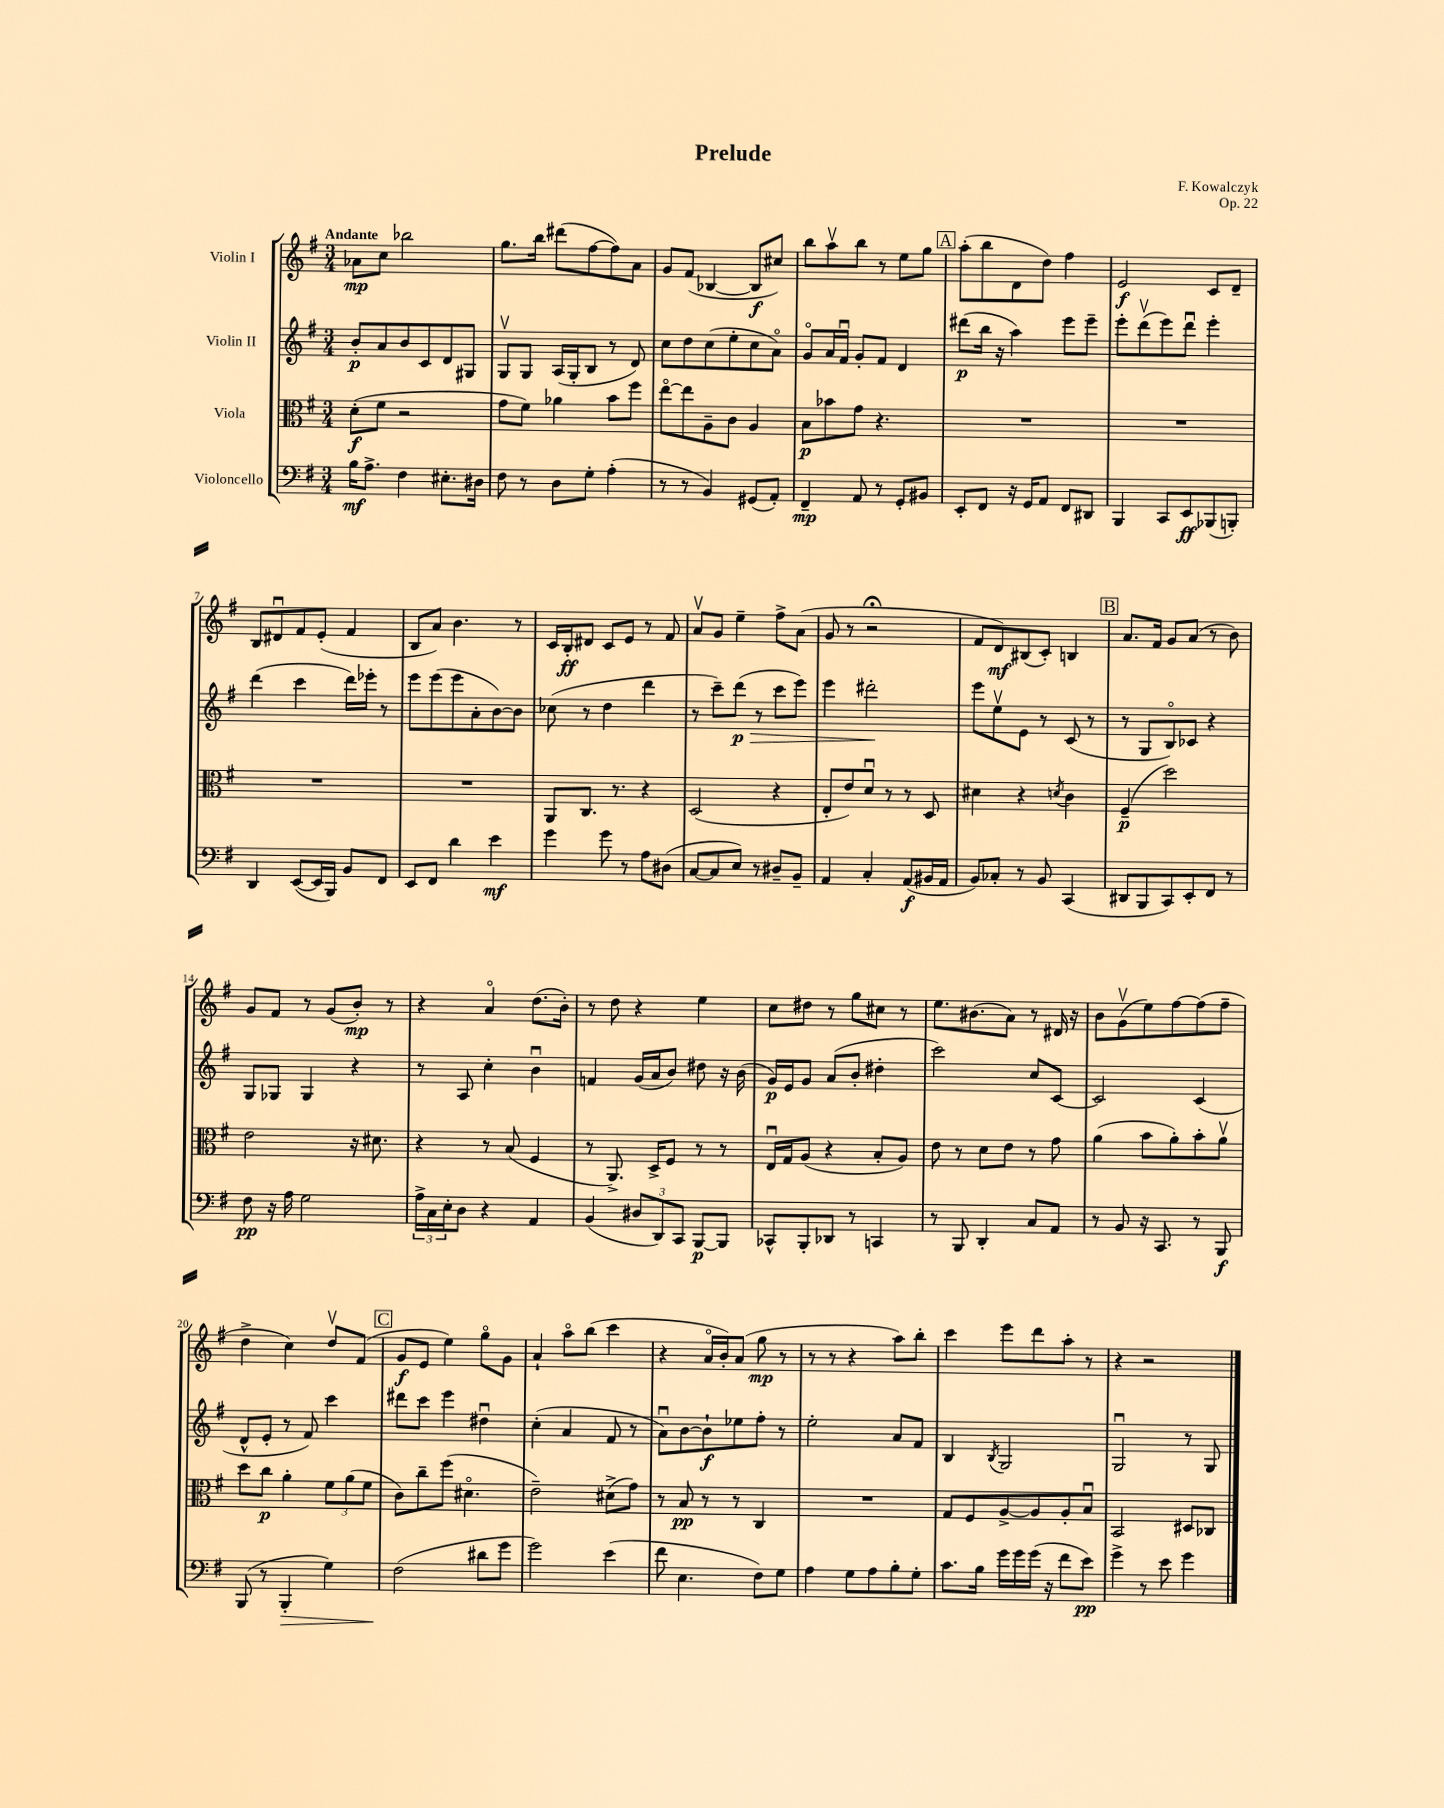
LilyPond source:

\header { title = "Prelude" composer = "F. Kowalczyk" opus = "Op. 22" }
<<
\new StaffGroup <<
\new Staff = "s0" \with { instrumentName = "Violin I" } {
    \clef treble \key g \major \numericTimeSignature \time 3/4 \tempo "Andante"
    aes'8\mp c''8 bes''2 |
    g''8. b''16 dis'''8( fis''8~ fis''8) a'8 |
    g'8 fis'8( bes4~ bes8\f cis''8) |
    b''8 a''8\upbow b''8 r8 e''8 g''8 |
    \mark \markup { \box "A" } a''8-.( b''8 d'8 d''8) fis''4 |
    e'2\f c'8 d'8-- |
    b8 dis'8\downbow fis'8 e'8-.( fis'4 |
    b8 a'8) b'4. r8 |
    c'16 b16-.\ff dis'8 c'8 e'8 r8 fis'8 |
    a'8\upbow g'8 e''4-- fis''8-> a'8( |
    g'8 r8 r2\fermata |
    fis'8 d'8\mf) bis8( c'8-.) b4 |
    \mark \markup { \box "B" } a'8. fis'16 g'8 a'8( r8 b'8) |
    g'8 fis'8 r8 g'8( b'8-.\mp) r8 |
    r4 a'4\flageolet d''8.( b'16-.) |
    r8 d''8 r4 e''4 |
    c''8 dis''8 r8 g''8 cis''8 r8 |
    e''8. bis'8.( a'8) r8 dis'16 r16 |
    b'8 g'8\upbow( e''8) fis''8~ fis''8( fis''8-- |
    d''4-> c''4) d''8\upbow fis'8( |
    \mark \markup { \box "C" } g'8\f e'8 e''4) g''8\flageolet g'8 |
    a'4-! a''8\flageolet b''8( c'''4 |
    r4 a'16\flageolet b'16-.) a'8( g''8\mp r8 |
    r8 r8 r4 a''8) b''8-. |
    c'''4 e'''8 d'''8 a''8-. r8 |
    r4 r2 \bar "|." |
}
\new Staff = "s1" \with { instrumentName = "Violin II" } {
    \clef treble \key g \major \numericTimeSignature \time 3/4
    b'8-.\p a'8 b'8 c'8 d'8 gis8 |
    g8\upbow g8 a16( g16-. b8 r8 d'8) |
    c''8 d''8 c''8( e''8-. c''8 a'8\flageolet) |
    g'8\flageolet a'16 fis'16\downbow g'8-. fis'8 d'4 |
    \mark \markup { \box "A" } dis'''8\p( b''16 r16 a''4) e'''8 e'''8-- |
    e'''8-. d'''8\upbow( e'''8) d'''8\downbow e'''4-. |
    d'''4( c'''4 d'''16) ees'''16-. r8 |
    e'''8 e'''8( e'''8 a'8-. b'8~) b'8 |
    ces''8( r8 d''4 d'''4 |
    r8 c'''8--) d'''8\p\>( r8 c'''8 e'''8) |
    e'''4 dis'''2-.\! |
    e'''8 e''8\upbow e'8 r8 c'8( r8 |
    \mark \markup { \box "B" } r8 g8 b8\flageolet) ces'8 r4 |
    g8 ges8 ges4 r4 |
    r8 a8 c''4-. b'4\downbow |
    f'4 g'16( a'16 b'8) dis''8 r16 b'16( |
    g'16\p) e'16 g'8 a'8( b'8-. dis''4-. |
    c'''2) c''8 c'8~ |
    c'2 c'4( |
    d'8-^ e'8-. r8 fis'8) c'''4 |
    \mark \markup { \box "C" } dis'''8 c'''8 e'''4 dis''4\downbow |
    c''4-.( a'4 fis'8 r8 |
    a'8\downbow) b'8~ b'8-!\f ees''8 fis''8-. r8 |
    e''2-. a'8 fis'8 |
    b4 \acciaccatura { b8 } g2 |
    g2\downbow r8 g8 \bar "|." |
}
\new Staff = "s2" \with { instrumentName = "Viola" } {
    \clef alto \key g \major \numericTimeSignature \time 3/4
    d'8-.\f( fis'8 r2 |
    g'8 fis'8) aes'4 b'8 fis''8 |
    e''8~\flageolet e''8 a8-- c'8 a4 |
    b8\p bes'8 g'8 r4. |
    \mark \markup { \box "A" } R2. |
    R2. |
    R2. |
    R2. |
    a,8 c8. r8. r4 |
    d2( r4 |
    e8-. e'8) d'8\downbow r8 r8 d8 |
    dis'4 r4 \acciaccatura { d'8 } c'4 |
    \mark \markup { \box "B" } fis4--\p( d''2) |
    e'2 r16 dis'8. |
    r4 r8 b8( fis4 |
    r8 a,8.->) d16-> fis8 r8 r8 |
    e16\downbow g16 a8( r4 b8-. a8) |
    e'8 r8 d'8 e'8 r8 g'8 |
    a'4( b'8 a'8-.) b'8-. a'8\upbow |
    d''8 c''8\p a'4-. \tuplet 3/2 { fis'8 a'8( fis'8 } |
    \mark \markup { \box "C" } c'8) c''8-- fis''8( dis'4.\flageolet |
    e'2--) dis'8->( g'8) |
    r8 b8\pp r8 r8 c4 |
    R2. |
    g8 fis8 a8~-> a8 a8-. b8\downbow |
    b,2 dis8 ces8 \bar "|." |
}
\new Staff = "s3" \with { instrumentName = "Violoncello" } {
    \clef bass \key g \major \numericTimeSignature \time 3/4
    b16\mf a8.-> fis4 eis8.-. dis16 |
    fis8 r8 d8 g8-. a4-.( |
    r8 r8 b,4) gis,8( a,8-.) |
    fis,4--\mp a,8 r8 g,8-. bis,8 |
    \mark \markup { \box "A" } e,8-. fis,8 r16 g,16 a,8 fis,8 dis,8 |
    b,,4 c,8 e,8\ff bes,,8( b,,8-.) |
    d,4 e,8~( e,16 b,,16) b,8 fis,8 |
    e,8 fis,8 d'4 e'4\mf |
    g'4 g'8 r8 a8 dis8( |
    c8~ c8 e8) r8 dis8-- b,8-- |
    a,4 c4-. a,8\f( bis,16 a,16 |
    b,8) ces8-. r8 b,8 c,4( |
    \mark \markup { \box "B" } dis,8 b,,8 c,8) e,8-. fis,8 r8 |
    fis8\pp r16 a16 g2 |
    \tuplet 3/2 { a16-> c16 e16-. } d8 r4 a,4 |
    b,4( \tuplet 3/2 { dis8 d,8) c,8 } b,,8~\p b,,8 |
    ces,8-^ b,,8-. des,8 r8 c,4 |
    r8 b,,8 d,4-. c8 a,8 |
    r8 b,8 r16 c,8. r8 b,,8\f |
    b,,8( r8 b,,4-.\> g4) |
    \mark \markup { \box "C" } fis2\!( dis'8 g'8 |
    g'2) e'4( |
    fis'8 e4. fis8) g8 |
    a4 g8 a8 b8-. g8-. |
    c'8. b16 g'16 g'16 g'16( r16 fis'8 e'8\pp) |
    g'4-> r8 e'8 g'4 \bar "|." |
}
>>
>>
